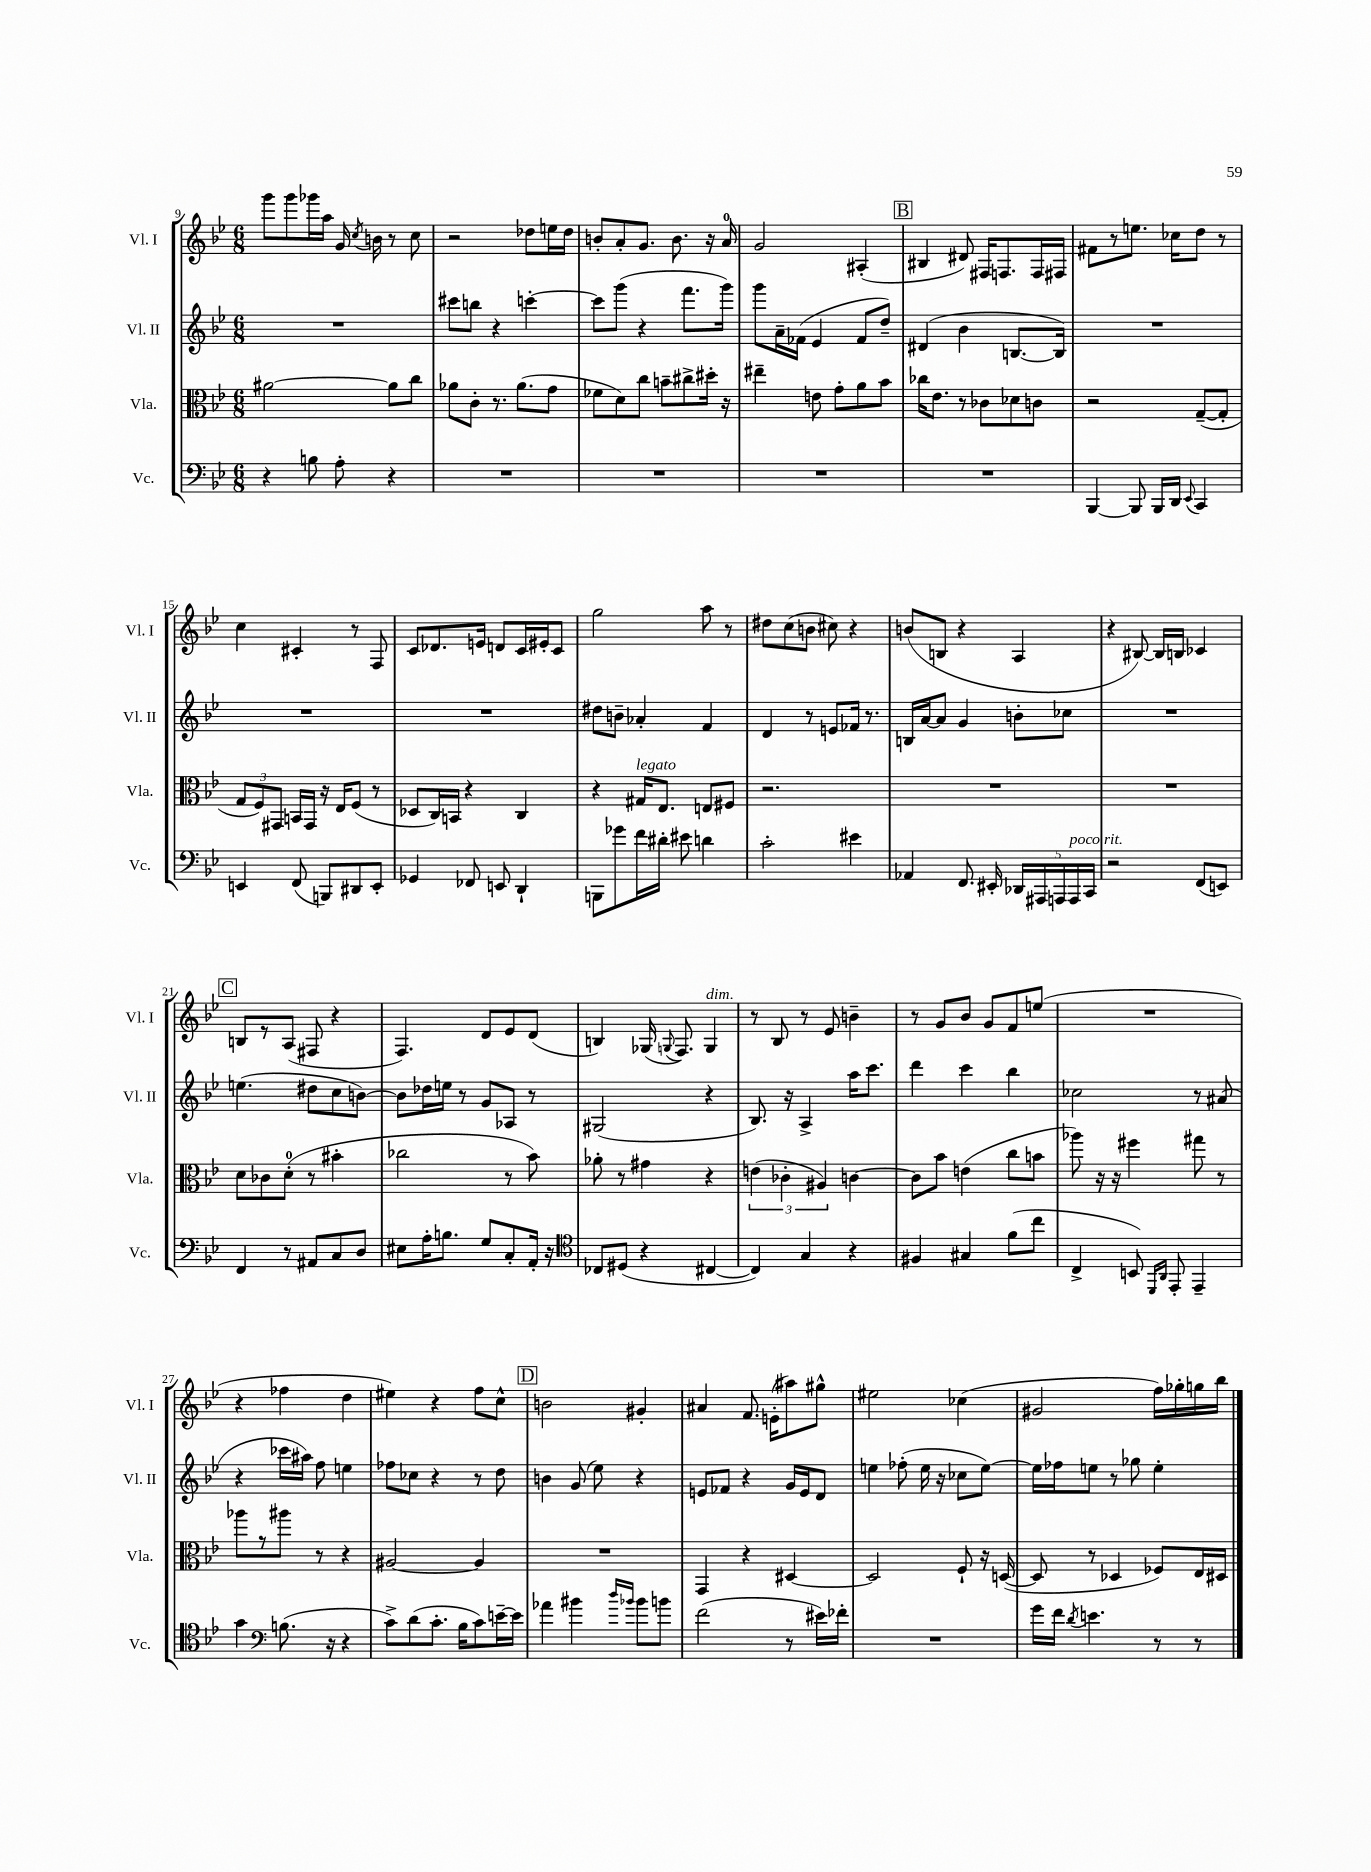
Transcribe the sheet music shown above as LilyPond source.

<<
\new StaffGroup <<
\new Staff = "s0" \with { instrumentName = "Vl. I" shortInstrumentName = "Vl. I" } {
    \clef treble \key bes \major \numericTimeSignature \time 6/8
    \autoBeamOff g'''8[ g'''8 ges'''16 a''16] g'16 \acciaccatura { c''8 } b'16 r8 c''8 |
    r2 des''8[ e''16 des''16] |
    b'8[-. a'8-. g'8.] b'8. r16 a'16-0 |
    g'2 ais4-.( |
    \mark \markup { \box "B" } bis4 dis'8) fis16[ f8. f16 fis16] |
    fis'8[ r8 e''8.] ces''16[ d''8] r8 |
    c''4 cis'4-. r8 f8 |
    c'8[ des'8. e'16] d'8[ c'16 eis'16-. c'8] |
    g''2 a''8 r8 |
    dis''8[ c''8( b'8] cis''8) r4 |
    b'8[( b8] r4 a4 |
    r4 bis8~) bis16[ b16] ces'4 |
    \mark \markup { \box "C" } b8[ r8 a8]( fis8 r4 |
    f4.) d'8[ ees'8 d'8]( |
    b4) ges16( \appoggiatura { g8 } f8.) g4^\markup { \italic "dim." } |
    r8 bes8 r8 ees'8 b'4-- |
    r8 g'8[ bes'8] g'8[ f'8 e''8]( |
    R2. |
    r4 fes''4 d''4 |
    eis''4) r4 f''8[ c''8]-^ |
    \mark \markup { \box "D" } b'2 gis'4-. |
    ais'4 f'8. e'16[-.( ais''8) gis''8]-^ |
    eis''2 ces''4( |
    gis'2 f''16[) ges''16-. g''16 bes''16] \bar "|." |
}
\new Staff = "s1" \with { instrumentName = "Vl. II" shortInstrumentName = "Vl. II" } {
    \clef treble \key bes \major \numericTimeSignature \time 6/8
    \autoBeamOff R2. |
    cis'''8[ b''8] r4 c'''4~-. |
    c'''8[ g'''8]( r4 f'''8.[ g'''16]) |
    g'''8[ a'16-- fes'16]( ees'4 fes'8[ d''8]--) |
    \mark \markup { \box "B" } dis'4( bes'4 b8.[~ b16]) |
    R2. |
    R2. |
    R2. |
    dis''8[ b'8]-- aes'4-. f'4 |
    d'4 r8 e'8[ fes'16] r8. |
    b16[ a'16~ a'8] g'4 b'8[-. ces''8] |
    R2. |
    \mark \markup { \box "C" } e''4.( dis''8[ c''8 b'8]~) |
    b'8[ des''16 e''16] r8 g'8[ aes8] r8 |
    gis2( r4 |
    bes8.) r16 a4-> a''16[ c'''8.] |
    d'''4 c'''4 bes''4 |
    ces''2 r8 ais'8( |
    r4 ces'''16[ ais''16]) f''8 e''4 |
    fes''8[ ces''8] r4 r8 d''8 |
    \mark \markup { \box "D" } b'4 g'8( ees''8) r4 |
    e'8[ fes'8] r4 g'16[ e'16 d'8] |
    e''4 fes''8-.( e''16 r16 ces''8[ e''8]~) |
    e''16[ fes''16 e''8] r8 ges''8 e''4-. \bar "|." |
}
\new Staff = "s2" \with { instrumentName = "Vla." shortInstrumentName = "Vla." } {
    \clef alto \key bes \major \numericTimeSignature \time 6/8
    \autoBeamOff ais'2~ ais'8[ c''8] |
    aes'8[ c'8]-. r8. aes'8.[( g'8] |
    fes'8[ d'8) c''8] b'8[-- cis''8-> dis''16]-. r16 |
    eis''4-- e'8 g'8[-. a'8 bes'8] |
    \mark \markup { \box "B" } ces''16[ ees'8.] r8 ces'8[ des'8 c'8] |
    r2 g8[~--( g8]-. |
    \tuplet 3/2 { g8[ f8) gis,8] } b,16[ gis,16] r16 ees16[ f8]( r8 |
    des8[ c16) b,16] r4 c4 |
    r4 gis16[^\markup { \italic "legato" } ees8.] e8[ fis8] |
    r2. |
    R2. |
    R2. |
    \mark \markup { \box "C" } d'8[ ces'8 d'8]-0-.( r8 bis'4-. |
    ces''2 r8 bes'8) |
    aes'8-. r8 gis'4 r4 |
    \tuplet 3/2 { e'4( ces'4-. ais4) } c'4~ |
    c'8[ bes'8] e'4( c''8[ b'8] |
    aes''8) r16 r16 fis''4 gis''8 r8 |
    aes''8[ r8 ais''8] r8 r4 |
    ais2~ ais4 |
    \mark \markup { \box "D" } R2. |
    g,4 r4 dis4~ |
    dis2 f8-! r16 d16~( |
    d8 r8 des4 fes8[) ees16 dis16] \bar "|." |
}
\new Staff = "s3" \with { instrumentName = "Vc." shortInstrumentName = "Vc." } {
    \clef bass \key bes \major \numericTimeSignature \time 6/8
    \autoBeamOff r4 b8 a8-. r4 |
    R2. |
    R2. |
    R2. |
    \mark \markup { \box "B" } R2. |
    bes,,4~ bes,,8 bes,,16[ d,16] \appoggiatura { ees,8 } c,4 |
    e,4 f,8( b,,8[) dis,8 e,8]-. |
    ges,4 fes,8 e,8 d,4-! |
    b,,8[ ges'8 f'16 dis'16]-. eis'8 d'4 |
    c'2-. eis'4 |
    aes,4 f,8. eis,16-. \tuplet 5/4 { des,16[ ais,,16 a,,16 a,,16^\markup { \italic "poco rit." } c,16] } |
    r2 f,8[( e,8]) |
    \mark \markup { \box "C" } f,4 r8 ais,8[ c8 d8] |
    eis8[ a16-. b8.] g8[ c8-. a,16]-. r16 |
    \clef tenor ces8[ dis8]( r4 cis4~ |
    cis4) g4 r4 |
    fis4 gis4 f'8[( c''8] |
    c4-> b,8) \grace { d,16[ a,16] } ees,8-. ees,4-- |
    g'4 \clef bass b8.( r16 r4 |
    c'8[->) d'8( c'8.]-. bes16[ c'8) e'16~-- e'16] |
    \mark \markup { \box "D" } aes'4 bis'4 \grace { d''16[ bes'16] } bes'8[ b'8] |
    f'2( r8 eis'16[) fes'16]-. |
    R2. |
    g'16[ f'16] \acciaccatura { d'8 } e'4. r8 r8 \bar "|." |
}
>>
>>
\layout { \context { \Score currentBarNumber = #9 } }
